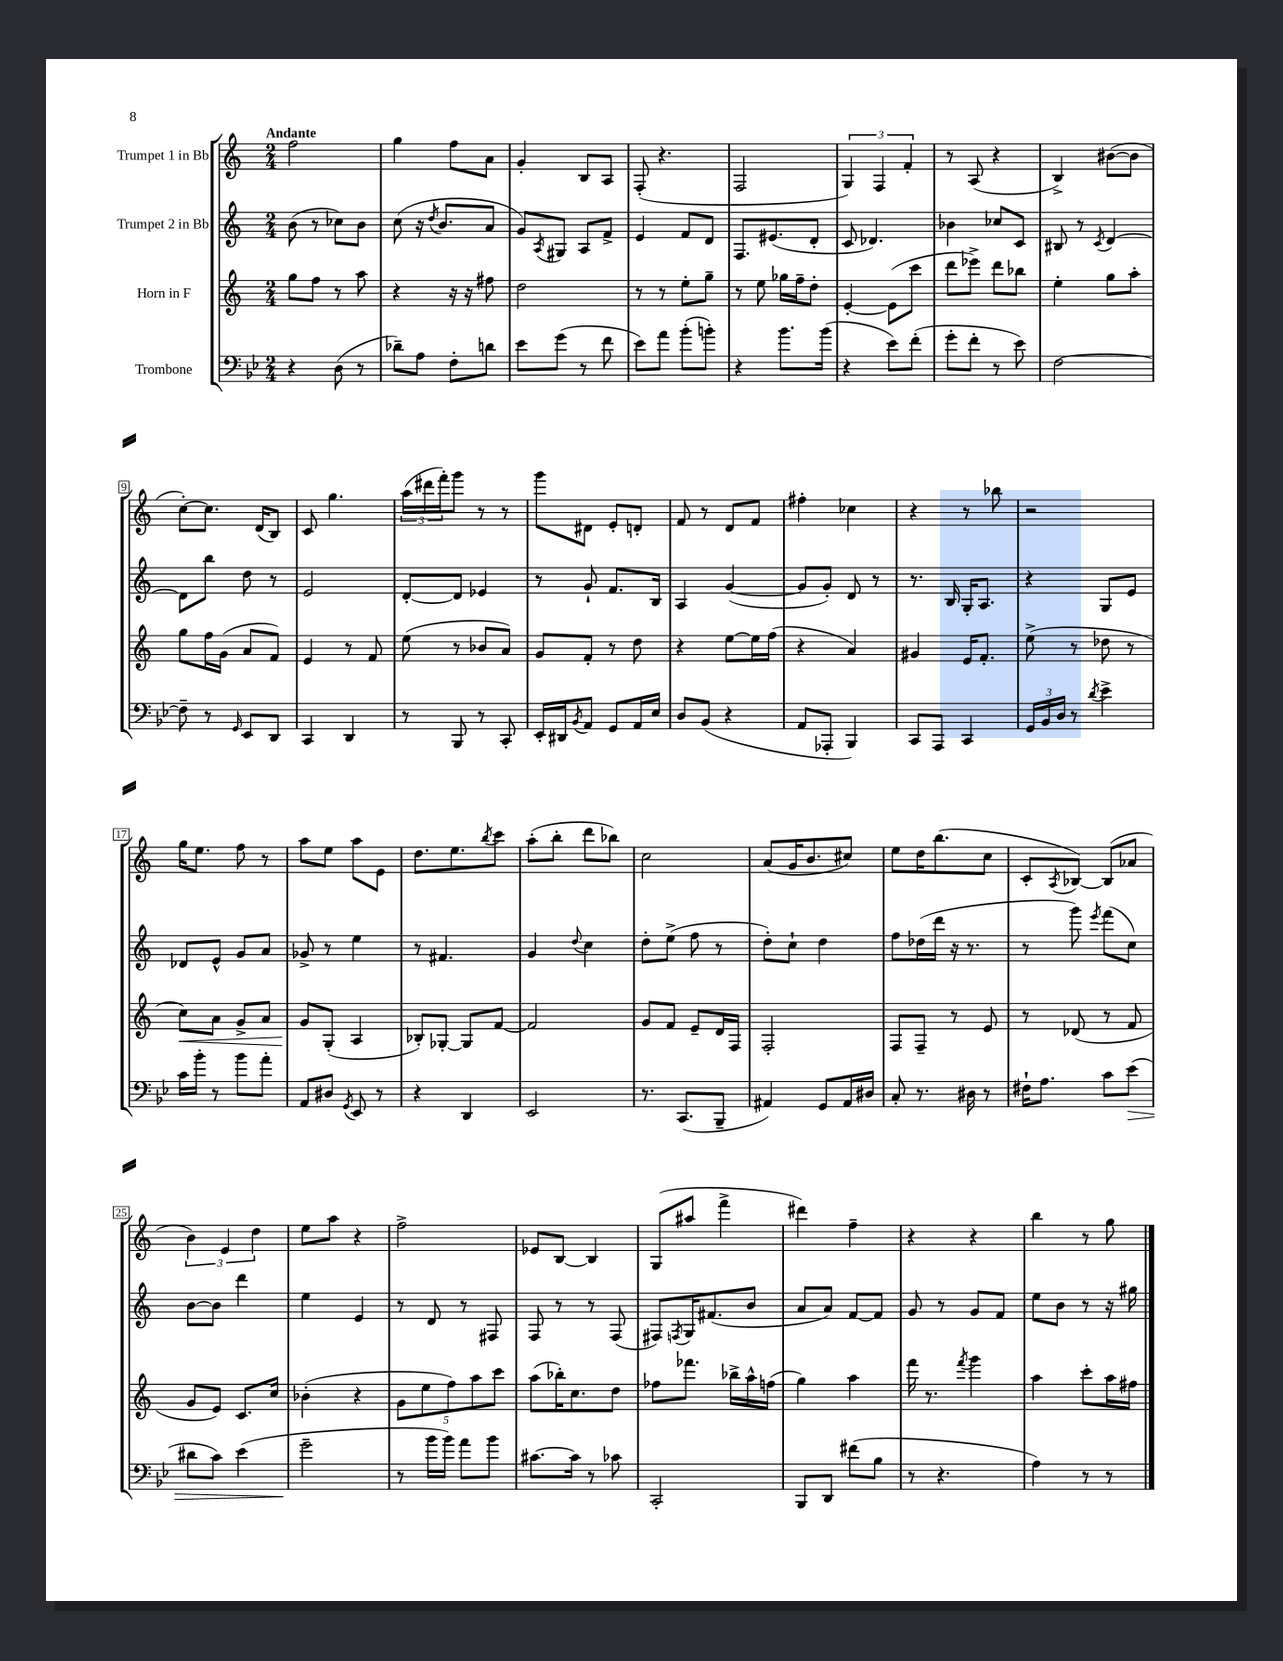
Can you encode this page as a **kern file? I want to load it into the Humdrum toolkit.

**kern	**kern	**kern	**kern
*staff4	*staff3	*staff2	*staff1
*clefF4	*clefG2	*clefG2	*clefG2
*k[b-e-]	*k[]	*k[]	*k[]
*M2/4	*M2/4	*M2/4	*M2/4
4r	8gg\L	(8b\	2ff\
.	8ff\J	8r	.
(8D\	8r	8cc-\L)	.
8r	8aa\	8b\J	.
=	=	=	=
8d-~\L)	4r	(8cc\	4gg\
8A\J	.	16r	.
.	.	8qdd/	.
.	.	8.b/L	.
8F'\L	16r	.	8ff\L
.	16r	.	.
8d\J	8ff#\	8a/J	8a\J
=	=	=	=
8e-\L	2dd\	8g/L)	4g'/
.	.	8qA/	.
(8g\J	.	8G#/J	.
8r	.	8A/L	8B/L
8f\	.	8f^/J	8A/J
=	=	=	=
8e-\L)	8r	4e/	(8F'/
8a\J	8r	.	4.r
(8b-'\L	8ee'\L	8f/L	.
8b'\J)	8gg~\J	8d/J	.
=	=	=	=
4r	8r	8.F/L	2F/
.	8ee\	.	.
.	.	(8.e#/	.
8.b-\L	16gg-\LL	.	.
.	16ff~\J	.	.
.	8dd'\J	8d'/J	.
(16b-\Jk	.	.	.
=	=	=	=
4r	[4e'/	8c/	6G/)
.	.	4.d-/)	.
.	.	.	6F/
8e-\L)	(8e\]L	.	.
.	.	.	6f'/
(8f'\J	8ccc\J	.	.
=	=	=	=
8g'\L	8ddd\L	4b-\	8r
8f'\J	8eee-^\J)	.	(8A/
8r	8ddd\L	8cc-/L	4r
8e-\)	8bb-\J	8c/J	.
=	=	=	=
[2F\	4ee'\	8B#/	4B^/)
.	.	8r	.
.	.	8qc/	.
.	8gg\L	[4d/	([8b#\L
.	8aa'\J	.	8b#\]J
=	=	=	=
8F~\]	8gg\L	8d\]L	[8cc'\L)
8r	16ff\L	8bb\J	8.cc\]J
.	(16g\JJ	.	.
16qqGG/	.	.	.
8EE-/L	8a/L	8dd\	.
.	.	.	(16d/LK
8DD/J	8f/J)	8r	8B/J)
=	=	=	=
4CC/	4e/	2e/	8c/
.	.	.	4.gg\
4DD/	8r	.	.
.	8f/	.	.
=	=	=	=
8r	(8ee\	[8d'/L	(24aa\LL
.	.	.	24ddd#\
.	.	.	24fff'\J)
8BBB-/	8r	8d/]J	8ggg\J
8r	8b-/L	4e-/	8r
8CC'/	8a/J)	.	8r
=	=	=	=
16EE-'/LL	8g/L	8r	8ggg\L
16DD#/J	.	.	.
8qBB-/	.	.	.
8AA/J	8f'/J	8g`/	8d#\J
8GG/L	8r	8.f/L	8e'/L
16AA/L	8dd\	.	8d'/J
16E-/JJ	.	16B/Jk	.
=	=	=	=
8D/L	4r	4A/	8f/
(8BB-/J	.	.	8r
4r	[8ee\L	([4g/	8d/L
.	16ee\]L	.	8f/J
.	(16ff\JJ	.	.
=	=	=	=
8AA/L	4r	8g/]L	4ff#'\
8AAA-'/J	.	8g'/J)	.
4BBB-/)	4a/)	8d/	4cc-\
.	.	8r	.
=	=	=	=
8CC/L	4g#/	8.r	4r
8AAA/J	.	.	.
.	.	16B/	.
4CC/	16e/LK	16G'/LK	8r
.	8.f'/J	8.A/J	.
.	.	.	8bb-\
=	=	=	=
24GG/LL	(8ee^\	4r	2r
24BB-/	.	.	.
24D/JJ	.	.	.
8r	8r	.	.
8qd/	.	.	.
4e-^\	8dd-\	8G/L	.
.	8r	8e/J	.
=	=	=	=
16c\LL	8cc\L)	8d-/L	16gg\LK
16b-'\JJ	.	.	8.ee\J
8r	8a\J	8e^^/J	.
8b-\L	8g^/L	8g/L	8ff\
8a'\J	8a/J	8a/J	8r
=	=	=	=
8AA/L	8g/L	8g-^/	8aa\L
8D#/J	(8G'/J	8r	8ee\J
8qGG/	.	.	.
8EE-/	4A/	4ee\	8aa\L
8r	.	.	8e\J
=	=	=	=
4r	8B-'/L)	8r	8.dd\L
.	[8G-'/J	4.f#/	.
.	.	.	8.ee\
4DD/	8G-/]L	.	.
.	.	.	8qbb/
.	[8f/J	.	8ccc\J
=	=	=	=
2EE-/	2f/]	4g/	(8aa'\L
.	.	.	8bb'\J
.	.	8qqdd/	.
.	.	4cc\	8ddd\L
.	.	.	8bb-\J)
=	=	=	=
8.r	8g/L	8dd'\L	2cc\
.	8f/J	(8ee^\J	.
(8.CC/L	.	.	.
.	8e~/L	8ff\	.
8BBB-~/J	16d/L	8r	.
.	16F/JJ	.	.
=	=	=	=
4AA#/)	2F'/	8dd'\L)	(8a/L
.	.	8cc`\J	16g/K
.	.	.	8.b/
8GG/L	.	4dd\	.
16AA#/L	.	.	8cc#/J)
16D#/JJ	.	.	.
=	=	=	=
8C'/	8F/L	8ff\L	8ee\L
8.r	8F~/J	(16dd-\L	16dd\K
.	.	16ddd\JJ	(8.bb\
.	8r	16r	.
16D#\	.	8.r	.
8r	8e/	.	8cc\J
=	=	=	=
16F#`\LK	8r	8r	8c'/L
8.A\J	.	.	.
.	.	.	8qA/
.	(8d-/	8ggg\)	[8B-/J)
.	.	8qeee/	.
8c\L	8r	(8fff\L	(8B-/]L
(8e-\J	8f/	8cc\J)	8a-/J
=	=	=	=
8d#\L	8g/L	[8b\L	6b\)
8c\J)	8e/J)	8b\]J	.
.	.	.	6e/
(4e-\	8.c/L	4ddd\	.
.	.	.	6dd\
.	16cc/Jk	.	.
=	=	=	=
2g~\	(4b-'\	4ee\	8ee\L
.	.	.	8aa\J
.	4r	4e/	4r
=	=	=	=
8r	10g\L	8r	2ff^\
.	10ee\	.	.
16b-\LL	.	8d/	.
16b-\JJ)	.	.	.
.	10ff\)	.	.
8a\L	.	8r	.
.	10aa\	.	.
8b-\J	.	8F#/	.
.	10ccc\J	.	.
=	=	=	=
[8.c#\L	(8aa\L	8F/	8e-/L
.	16bb-'\K)	8r	[8B/J
16c#\]Jk	8.cc\	.	.
8r	.	8r	4B/]
8c-\	8dd\J	(8F/	.
=	=	=	=
2CC'/	8ff-\L	8F#/L)	(8G/L
.	.	8qF/	.
.	8.fff-\J	16G/K	8aa#/J
.	.	(8.f#/	.
.	.	.	4fff^\
.	16bb-^\LL	.	.
.	16aa^^\	8b/J	.
.	(16ff\JJ	.	.
=	=	=	=
8BBB-/L	4gg\)	8a/L	4ddd#\)
8DD/J	.	8a/J)	.
(8f#\L	4aa\	[8f/L	4ff~\
8B-\J	.	8f/]J	.
=	=	=	=
8r	16fff\	8g/	4r
.	8.r	.	.
4.r	.	8r	.
.	8qfff/	.	.
.	4ggg\	8g/L	4r
.	.	8f/J	.
=	=	=	=
4A\)	4aa\	8ee\L	4bb\
.	.	8b\J	.
8r	8ccc'\L	8r	8r
8r	16aa\L	16r	8gg\
.	16ff#\JJ	16gg#\	.
==	==	==	==
*-	*-	*-	*-
